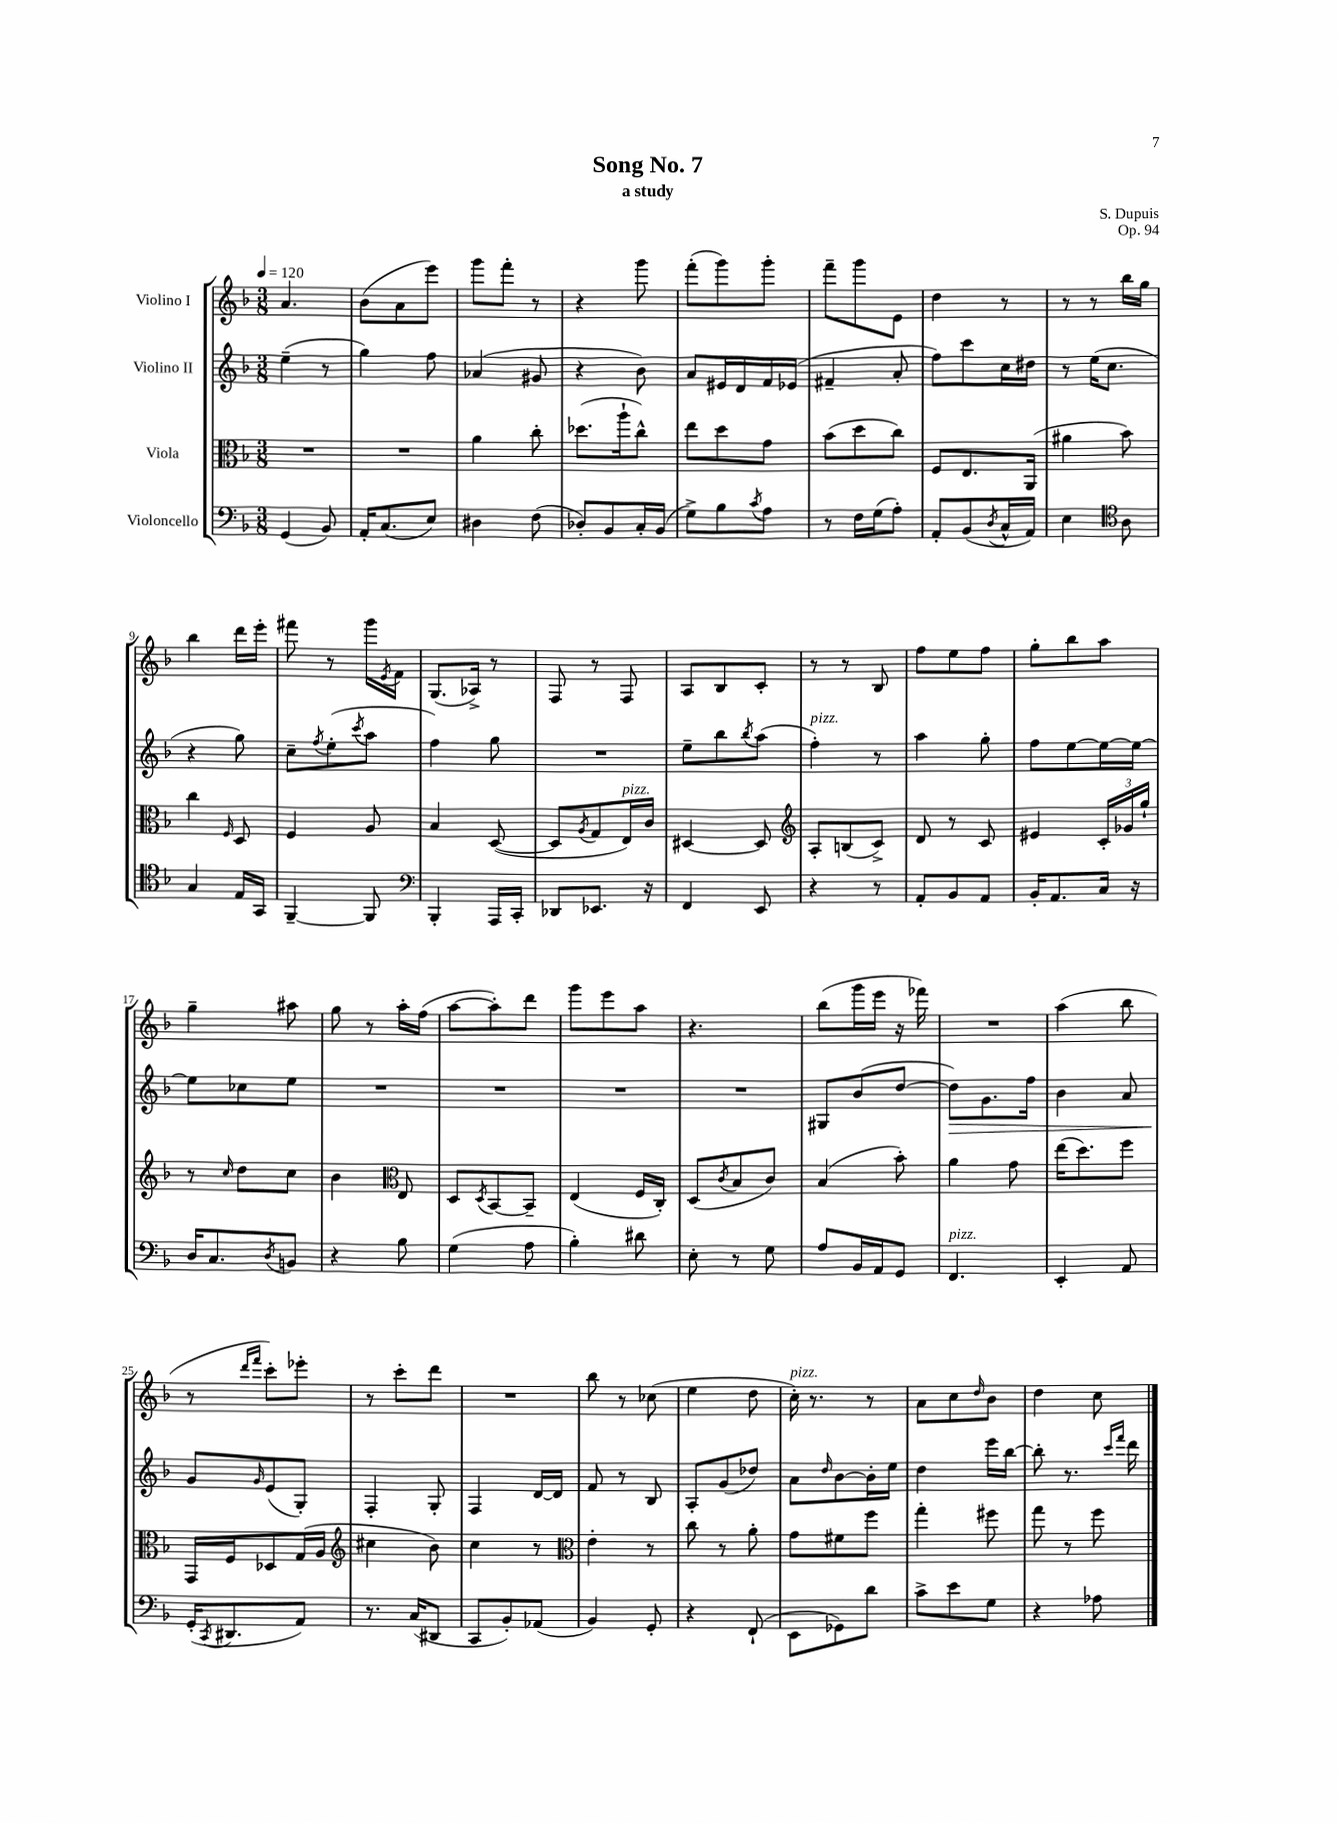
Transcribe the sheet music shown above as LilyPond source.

\header { title = "Song No. 7" composer = "S. Dupuis" subtitle = "a study" opus = "Op. 94" }
<<
\new StaffGroup <<
\new Staff = "s0" \with { instrumentName = "Violino I" } {
    \clef treble \key f \major \numericTimeSignature \time 3/8 \tempo 4 = 120
    a'4. |
    bes'8( a'8 e'''8) |
    g'''8 f'''8-. r8 |
    r4 g'''8 |
    f'''8-.( g'''8) g'''8-. |
    f'''8-- g'''8 e'8 |
    d''4 r8 |
    r8 r8 bes''16 g''16 |
    bes''4 d'''16 e'''16-. |
    fis'''8 r8 g'''16 \acciaccatura { e'8 } f'16 |
    g8.( aes16->) r8 |
    f8 r8 f8 |
    a8 bes8 c'8-. |
    r8 r8 bes8 |
    f''8 e''8 f''8 |
    g''8-. bes''8 a''8 |
    g''4-- ais''8 |
    g''8 r8 a''16-. f''16( |
    a''8~ a''8-.) d'''8 |
    g'''8 e'''8 a''8 |
    r4. |
    bes''8( g'''16 e'''16 r16 fes'''16) |
    R4. |
    a''4( bes''8 |
    r8 \grace { d'''16 f'''16 } c'''8-.) ees'''8-. |
    r8 c'''8-. d'''8 |
    R4. |
    bes''8 r8 ces''8( |
    e''4 d''8 |
    c''16-.^\markup { \italic "pizz." }) r8. r8 |
    a'8 c''8 \grace { d''16 } bes'8 |
    d''4 c''8 \bar "|." |
}
\new Staff = "s1" \with { instrumentName = "Violino II" } {
    \clef treble \key f \major \numericTimeSignature \time 3/8
    e''4--( r8 |
    g''4) f''8 |
    aes'4( gis'8 |
    r4 bes'8) |
    a'8 eis'16 d'16 f'16 ees'16( |
    fis'4-- a'8-. |
    f''8) c'''8 c''16 dis''16 |
    r8 e''16( c''8. |
    r4 g''8) |
    c''8-- \acciaccatura { f''8 } e''8-.( \acciaccatura { c'''8 } a''8 |
    f''4) g''8 |
    R4. |
    e''8-- bes''8 \acciaccatura { bes''8 } a''8( |
    f''4-.^\markup { \italic "pizz." }) r8 |
    a''4 g''8-. |
    f''8 e''8~ e''16~ e''16~ |
    e''8 ces''8 e''8 |
    R4. |
    R4. |
    R4. |
    R4. |
    gis8 bes'8( d''8~ |
    d''8\>) g'8. f''16 |
    bes'4 a'8 |
    g'8\! \grace { g'16 } e'8( g8-.) |
    f4-. g8-. |
    f4 d'16~ d'16 |
    f'8 r8 bes8 |
    a8-. g'8( des''8) |
    a'8 \grace { d''16 } bes'8~ bes'16-. e''16 |
    d''4 e'''16 bes''16~ |
    bes''8-. r8. \grace { c'''16 f'''16 } d'''16 \bar "|." |
}
\new Staff = "s2" \with { instrumentName = "Viola" } {
    \clef alto \key f \major \numericTimeSignature \time 3/8
    R4. |
    R4. |
    a'4 c''8-. |
    des''8.( a''16-! c''8-^) |
    e''8 d''8 g'8 |
    bes'8( d''8 c''8) |
    f8 e8. a,16( |
    ais'4 bes'8) |
    c''4 \grace { f16 } d8 |
    f4 a8 |
    bes4 d8~( |
    d8 \acciaccatura { a8 } g8 e16^\markup { \italic "pizz." }) c'16 |
    dis4~ dis8 |
    \clef treble a8-. b8( c'8->) |
    d'8 r8 c'8 |
    eis'4 \tuplet 3/2 { c'16-. ges'16 g''16-! } |
    r8 \grace { c''16 } d''8 c''8 |
    bes'4 \clef alto e8 |
    d8 \acciaccatura { d8 } bes,8~ bes,8-- |
    e4( f16 c16-.) |
    d8( \acciaccatura { c'8 } bes8 c'8) |
    bes4( bes'8-.) |
    a'4 g'8 |
    e''16( d''8.) f''8 |
    g,16 f16 des8 g16( a16 |
    \clef treble cis''4 bes'8) |
    c''4 r8 |
    \clef alto e'4-. r8 |
    c''8 r8 a'8-. |
    g'8 fis'8 f''8 |
    g''4-. fis''8 |
    g''8 r8 f''8 \bar "|." |
}
\new Staff = "s3" \with { instrumentName = "Violoncello" } {
    \clef bass \key f \major \numericTimeSignature \time 3/8
    g,4( bes,8) |
    a,16-. c8.( e8) |
    dis4 f8( |
    des8-.) bes,8 c16-. bes,16( |
    g8->) bes8 \acciaccatura { c'8 } a8 |
    r8 f16 g16( a8-.) |
    a,8-. bes,8( \acciaccatura { d8 } c16-^ a,16) |
    e4 \clef tenor a8 |
    g4 e16 g,16 |
    f,4~-- f,8 |
    \clef bass bes,,4-. a,,16 c,16-. |
    des,8 ees,8. r16 |
    f,4 e,8 |
    r4 r8 |
    a,8-. bes,8 a,8 |
    bes,16-. a,8. c16 r16 |
    d16 c8. \acciaccatura { d8 } b,8 |
    r4 bes8 |
    g4( a8 |
    bes4-.) dis'8 |
    e8-. r8 g8 |
    a8 bes,16 a,16 g,8 |
    f,4.^\markup { \italic "pizz." } |
    e,4-. a,8 |
    g,16-.( \acciaccatura { c,8 } dis,8. a,8) |
    r8. c16( dis,8 |
    c,8 bes,8-.) aes,8( |
    bes,4) g,8-. |
    r4 f,8-!( |
    e,8 ges,8) d'8 |
    c'8-> e'8 g8 |
    r4 aes8 \bar "|." |
}
>>
>>
